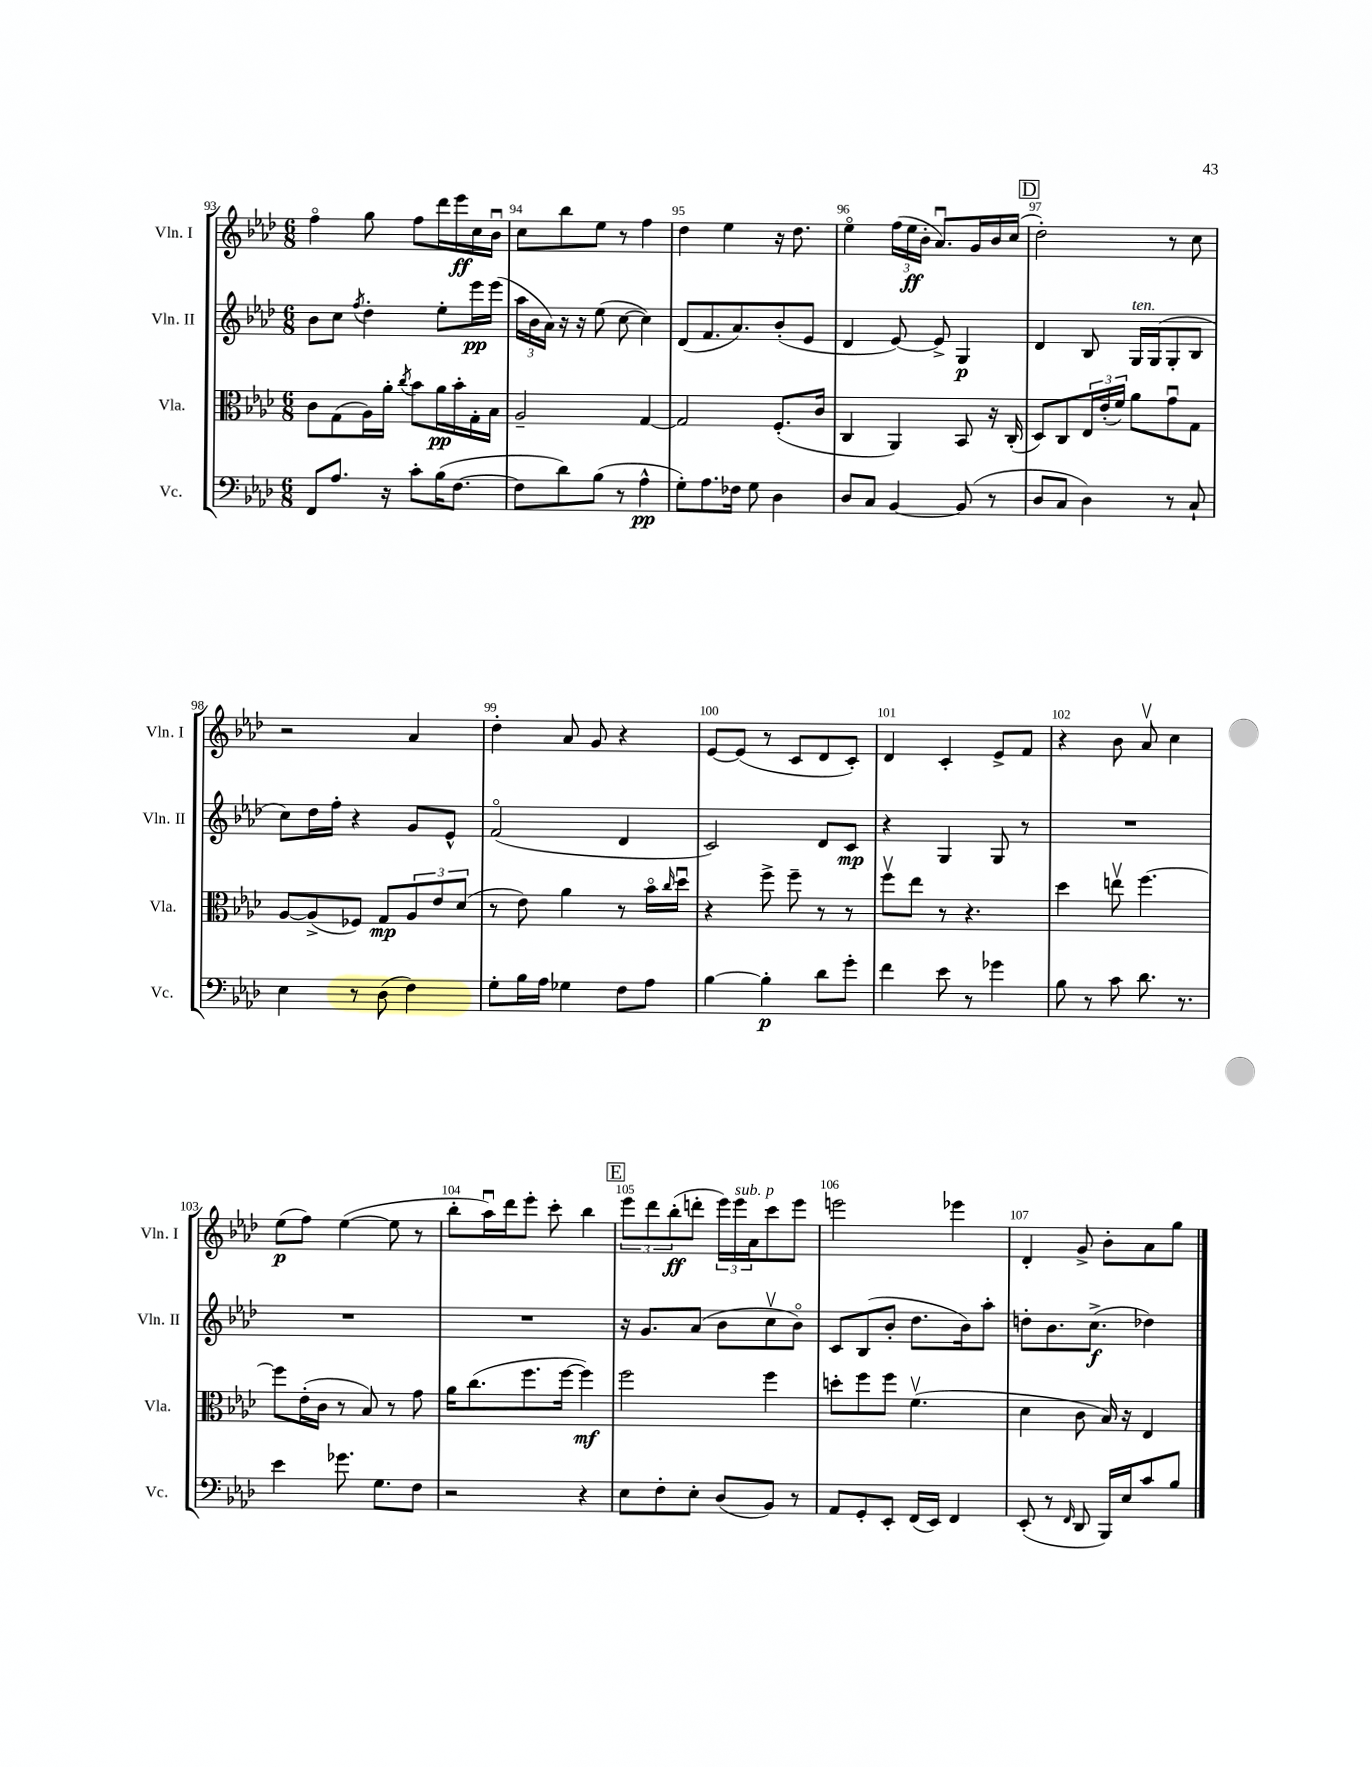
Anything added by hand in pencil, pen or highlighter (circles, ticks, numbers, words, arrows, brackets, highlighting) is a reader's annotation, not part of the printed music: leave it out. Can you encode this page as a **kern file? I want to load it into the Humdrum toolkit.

**kern	**dynam	**kern	**dynam	**kern	**dynam	**kern	**dynam
*part4	*part4	*part3	*part3	*part2	*part2	*part1	*part1
*staff4	*staff4	*staff3	*staff3	*staff2	*staff2	*staff1	*staff1
*I"Vc.	*	*I"Vla.	*	*I"Vln. II	*	*I"Vln. I	*
*I'Vc.	*	*I'Vla.	*	*I'Vln. II	*	*I'Vln. I	*
*clefF4	*	*clefC3	*	*clefG2	*	*clefG2	*
*k[b-e-a-d-]	*	*k[b-e-a-d-]	*	*k[b-e-a-d-]	*	*k[b-e-a-d-]	*
*M6/8	*	*M6/8	*	*M6/8	*	*M6/8	*
=93	=93	=93	=93	=93	=93	=93	=93
8FF/L	.	8c\L	.	8b-\L	.	4ff\	.
8.A-/J	.	(8G\	.	8cc\J	.	.	.
.	.	.	.	8qff/	.	.	.
.	.	16A-\L)	.	4dd-'\	.	8gg\	.
16r	.	16a-'\JJ	.	.	.	.	.
.	.	8qcc/	.	.	.	.	.
8c'\L	.	8b-\L	.	.	.	8ff\L	.
(16B-\K	.	16a-\L	pp	8ee-'\L	.	16ddd-\L	.
[8.F\J	.	16b-'\	.	.	.	16eee-\	ff
.	.	16G'\	.	16eee-\L	pp	16cc\	.
.	.	16B-\JJ	.	(16eee-\JJ	.	16b-u\JJ	.
=94	=94	=94	=94	=94	=94	=94	=94
8F\L]	.	2A-~/	.	24aa-\LL	.	8cc\L	.
.	.	.	.	24b-\	.	.	.
.	.	.	.	24a-\JJ)	.	.	.
8d-\)	.	.	.	16r	.	8bb-\	.
.	.	.	.	16r	.	.	.
(8B-\J	.	.	.	(8ee-\	.	8ee-\J	.
8r	.	.	.	[8cc\	.	8r	.
4A-^^\	pp	[4G/	.	4cc\])	.	4ff\	.
=95	=95	=95	=95	=95	=95	=95	=95
8G'\L)	.	2G/]	.	(8d-/L	.	4dd-\	.
8.A-\	.	.	.	8.f/	.	.	.
.	.	.	.	.	.	4ee-\	.
16F-X\Jk	.	.	.	8.a-/)	.	.	.
8G\	.	.	.	.	.	.	.
4D-\	.	(8.F'/L	.	(8b-'/	.	16r	.
.	.	.	.	.	.	8.dd-\	.
.	.	.	.	8e-/J	.	.	.
.	.	16c/Jk	.	.	.	.	.
=96	=96	=96	=96	=96	=96	=96	=96
8D-/L	.	4C/	.	4d-/	.	4ee-\	.
8C/J	.	.	.	.	.	.	.
[4BB-/	.	4AA-/)	.	[8e-/)	.	(24ff\LL	.
.	.	.	.	.	.	24ee-\	ff
.	.	.	.	.	.	24b-'\JJ	.
.	.	.	.	8e-^/]	.	8.a-u/L)	.
(8BB-/]	.	8BB-/	.	4G/	p	.	.
.	.	.	.	.	.	16g/L	.
8r	.	16r	.	.	.	16b-/	.
.	.	(16C'/	.	.	.	(16cc/JJ	.
!!LO:REH:place=s1:t=D
=97	=97	=97	=97	=97	=97	=97	=97
8D-/L	.	8D-/L)	.	4d-/	.	2dd-'\)	.
8C/J	.	8C/	.	.	.	.	.
4D-\)	.	24E-/L	.	8B-/	.	.	.
.	.	(24e-'/	.	.	.	.	.
.	.	24f/JJ)	.	.	.	.	.
!	!	!	!	!LO:TX:a:i:t=ten.	!	!	!
.	.	8a-\L	.	16G/LL	.	.	.
.	.	.	.	(16G/J	.	.	.
8r	.	8gu\	.	8G'/	.	8r	.
8C`/	.	8G\J	.	8B-/J	.	8cc\	.
!!LO:LB:g=z
=98	=98	=98	=98	=98	=98	=98	=98
4E-\	.	[8A-/L	.	8cc\L)	.	2r	.
.	.	(8A-^/]	.	16dd-\L	.	.	.
.	.	.	.	16ff'\JJ	.	.	.
8r	.	8F-X/J)	.	4r	.	.	.
(8D-\	.	8G/L	mp	.	.	.	.
4F\)	.	12A-/	.	8g/L	.	4a-/	.
.	.	12e-/	.	.	.	.	.
.	.	.	.	8e-^^/J	.	.	.
.	.	(12d-/J	.	.	.	.	.
=99	=99	=99	=99	=99	=99	=99	=99
8G'\L	.	8r	.	(2f/	.	4dd-'\	.
16B-\L	.	8e-\)	.	.	.	.	.
16A-\JJ	.	.	.	.	.	.	.
4G-X\	.	4a-\	.	.	.	8a-/	.
.	.	.	.	.	.	8g/	.
8F\L	.	8r	.	4d-/	.	4r	.
8A-\J	.	16b-\LL	.	.	.	.	.
.	.	16qqcc/	.	.	.	.	.
.	.	16dd-u\JJ	.	.	.	.	.
=100	=100	=100	=100	=100	=100	=100	=100
[4B-\	.	4r	.	2c/)	.	[8e-/L	.
.	.	.	.	.	.	(8e-/J]	.
4B-'\]	p	8ff^\	.	.	.	8r	.
.	.	8ff~\	.	.	.	8c/L	.
8d-\L	.	8r	.	8d-/L	.	8d-/	.
8g'\J	.	8r	.	8c/J	mp	8c'/J)	.
=101	=101	=101	=101	=101	=101	=101	=101
4f\	.	8ffv\L	.	4r	.	4d-/	.
.	.	8ee-\J	.	.	.	.	.
8e-\	.	8r	.	4G/	.	4c'/	.
8r	.	4.r	.	.	.	.	.
4g-X\	.	.	.	8G/	.	8e-^/L	.
.	.	.	.	8r	.	8f/J	.
=102	=102	=102	=102	=102	=102	=102	=102
8B-\	.	4dd-\	.	2.r	.	4r	.
8r	.	.	.	.	.	.	.
8c\	.	8eenv\	.	.	.	8b-\	.
8.d-\	.	[4.ff\	.	.	.	8a-v/	.
.	.	.	.	.	.	4cc\	.
8.r	.	.	.	.	.	.	.
!!LO:LB:g=z
=103	=103	=103	=103	=103	=103	=103	=103
4e-\	.	8ff\L]	.	2.r	.	(8ee-\L	p
.	.	(16e-'\L	.	.	.	8ff\J)	.
.	.	16c\JJ	.	.	.	.	.
8.g-X\	.	8r	.	.	.	([4ee-\	.
.	.	8B-/)	.	.	.	.	.
8.G\L	.	.	.	.	.	.	.
.	.	8r	.	.	.	8ee-\]	.
8F\J	.	8g\	.	.	.	8r	.
=104	=104	=104	=104	=104	=104	=104	=104
2r	.	16a-\KL	.	2.r	.	8bb-'\L	.
.	.	(8.cc\	.	.	.	.	.
.	.	.	.	.	.	16aa-u\L)	.
.	.	.	.	.	.	16ddd-\J	.
.	.	8.ff\	.	.	.	8eee-'\J	.
.	.	.	.	.	.	8ccc'\	.
.	.	[16ff\Jk	.	.	.	.	.
4r	.	4ff\])	mf	.	.	4bb-\	.
!!LO:REH:place=s1:t=E
=105	=105	=105	=105	=105	=105	=105	=105
8E-\L	.	2ff\	.	16r	.	12eee-\L	.
.	.	.	.	8.g/L	.	.	.
.	.	.	.	.	.	12ddd-\	.
8F'\	.	.	.	.	.	.	.
.	.	.	.	.	.	(12bb-'\	ff
8E-'\J	.	.	.	(8a-/J	.	8dddn'\J	.
(8D-/L	.	.	.	8b-\L	.	24eee-\LL)	.
!	!	!	!	!	!	!LO:TX:a:i:t=sub. p	!
.	.	.	.	.	.	24eee-\	.
.	.	.	.	.	.	24a-\J	.
8BB-/J)	.	4ff\	.	8ccv\	.	8ccc\	.
8r	.	.	.	8b-\J)	.	8eee-\J	.
=106	=106	=106	=106	=106	=106	=106	=106
8AA-/L	.	8ddn'\L	.	8c/L	.	2eeen\	.
8GG'/	.	8ff\	.	(8B-/	.	.	.
8EE-'/J	.	8ff\J	.	8b-'/J	.	.	.
(16FF/LL	.	(4.fv\	.	8.dd-\L	.	.	.
16EE-/JJ)	.	.	.	.	.	.	.
4FF/	.	.	.	.	.	4eee-X\	.
.	.	.	.	16b-\k)	.	.	.
.	.	.	.	8aa-'\J	.	.	.
=107	=107	=107	=107	=107	=107	=107	=107
(8EE-'/	.	4d-\	.	8ddn'\L	.	4d-'/	.
8r	.	.	.	8.b-\	.	.	.
16qqFF/	.	.	.	.	.	.	.
8DD-/	.	8c\	.	.	.	8g^/	.
.	.	.	.	(8.cc^\J	f	.	.
16BBB-/LL)	.	16B-/)	.	.	.	8b-'\L	.
16E-/J	.	16r	.	.	.	.	.
8c/	.	4E-/	.	4dd-X\)	.	8a-\	.
8B-/J	.	.	.	.	.	8gg\J	.
==	==	==	==	==	==	==	==
*-	*-	*-	*-	*-	*-	*-	*-
